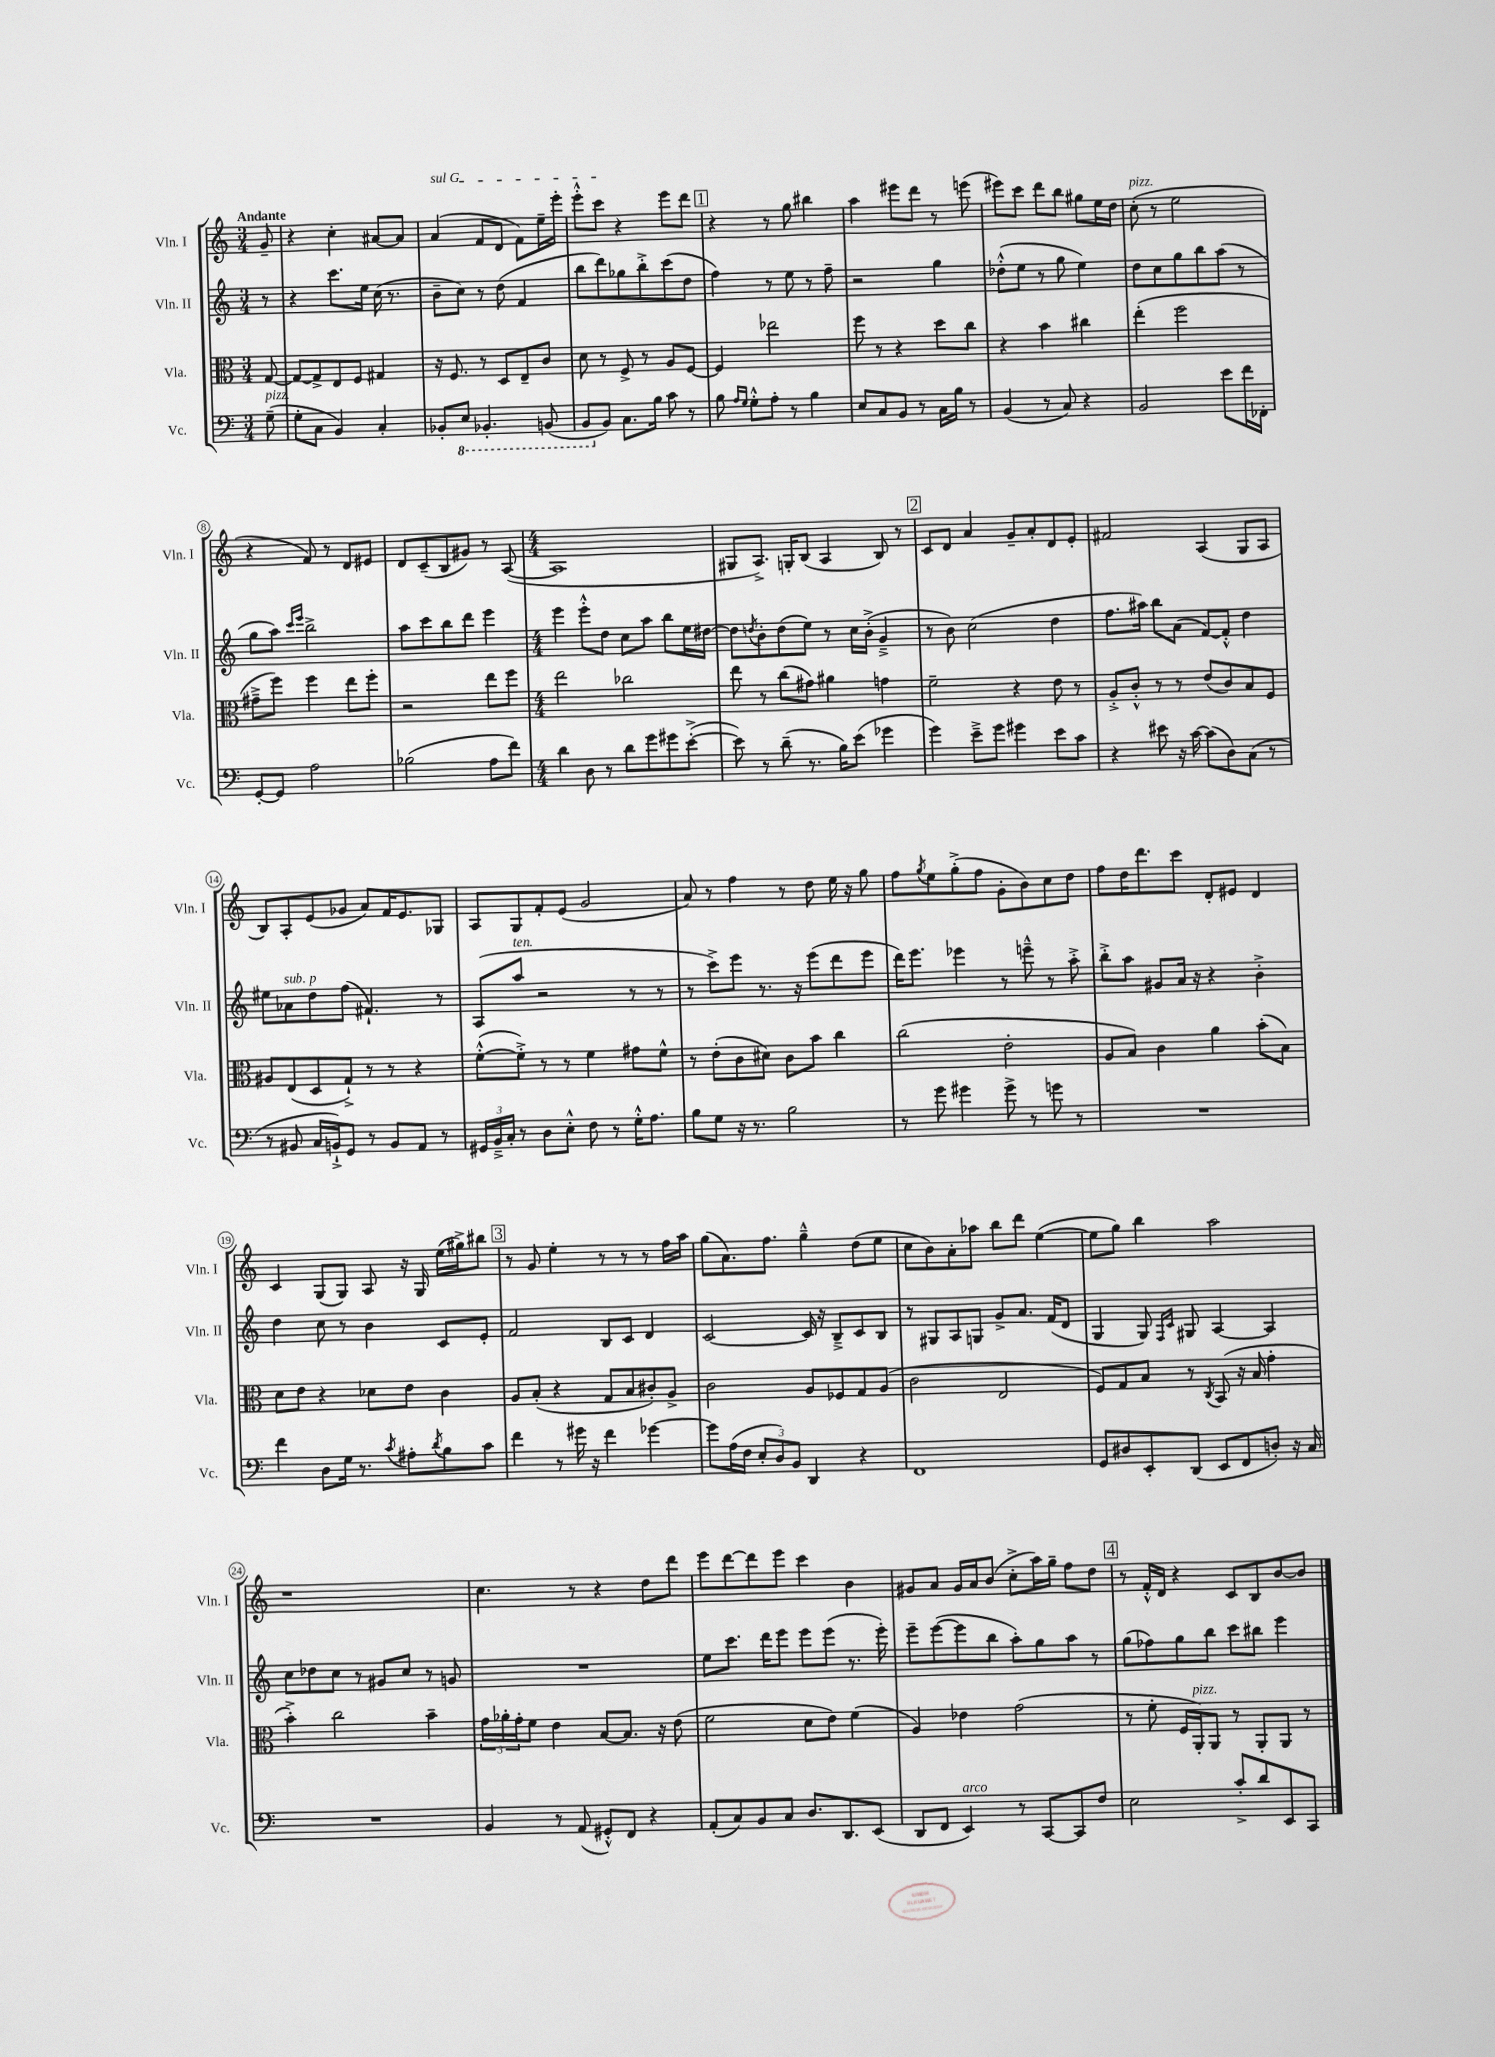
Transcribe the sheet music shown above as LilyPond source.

<<
\new StaffGroup <<
\new Staff = "s0" \with { instrumentName = "Vln. I" shortInstrumentName = "Vln. I" } {
    \clef treble \key c \major \numericTimeSignature \time 3/4 \partial 8 \tempo "Andante"
    g'8-- |
    r4 c''4-. ais'8~ ais'8 |
    \once \override TextSpanner.bound-details.left.text = \markup { \italic "sul G" } a'4\startTextSpan( f'8 d'8 f'8) e''16-- e'''16-. |
    e'''8-.-^ c'''8\stopTextSpan r4 e'''8 d'''8 |
    \mark \markup { \box "1" } r4 r8 g''8 bis''4 |
    a''4 eis'''8 d'''8 r8 e'''8( |
    eis'''8) c'''8 d'''8 b''8 gis''8 e''16 d''16 |
    c''8-.^\markup { \italic "pizz." }( r8 e''2 |
    r4 f'8) r8 d'8 eis'8 |
    d'8 c'8--( b8 gis'8) r8 a8~( |
    \numericTimeSignature \time 4/4 a1 |
    gis8 a8.->) g16-. b8( a4 b8) r8 |
    \mark \markup { \box "2" } c'8 d'8 a'4 g'8-- a'8-. d'8 e'8-. |
    fis'2 a4( g8 a8 |
    b8) a8-. e'8( ges'8 a'8) f'16 e'8. ges8 |
    a8 g8 f'8-. e'8( g'2 |
    a'8) r8 f''4 r8 d''8 e''16 r16 g''8 |
    f''8 \acciaccatura { g''8 } e''8 g''8-.->( f''8 g'8-. b'8) c''8 d''8 |
    f''8 d''16 d'''8. c'''8 d'8-. eis'8 d'4 |
    c'4 g8( g8) a8 r16 g16 e''16( gis''16->) bis''8 |
    \mark \markup { \box "3" } r8 g'8 e''4-. r8 r8 r8 f''16 a''16 |
    g''8( a'8.) f''8. g''4---^ d''8( e''8 |
    c''8 b'8) a'8-. aes''8 b''8 d'''8 e''4~( |
    e''8 g''8) b''4 a''2 |
    r1 |
    c''4. r8 r4 d''8 d'''8 |
    e'''8 d'''8~ d'''8 e'''8 c'''4 b'4 |
    gis'8 a'8 gis'16 a'16 b'8( c''8-.-> a''16) g''16-- f''8 d''8 |
    \mark \markup { \box "4" } r8 f'16-.-^ d'16 r4 c'8 b8 b'8~ b'8 \bar "|." |
}
\new Staff = "s1" \with { instrumentName = "Vln. II" shortInstrumentName = "Vln. II" } {
    \clef treble \key c \major \numericTimeSignature \time 3/4 \partial 8
    r8 |
    r4 c'''8. e''16 c''16( r8. |
    b'8-- c''8) r8 d''8( f'4 |
    b''8 d'''8) ges''8 b''8-.-> c'''8( d''8 |
    \mark \markup { \box "1" } f''4) r8 e''8 r8 f''8-- |
    r2 g''4 |
    des''8-.-^( e''8 r8 g''8 e''4) |
    d''8 c''8 g''8 b''8 a''8( r8 |
    g''8 a''8) \grace { c'''16 e'''16 } b''2-> |
    a''8 c'''8 b''8 d'''8 e'''4 |
    \numericTimeSignature \time 4/4 e'''4 e'''8-.-^ d''8 c''8 a''8 b''8 e''16 dis''16~ |
    dis''8 \acciaccatura { d''8 } b'8-. d''8( e''8) r8 c''16 b'16-.->( g'4---> |
    \mark \markup { \box "2" } r8 b'8) c''2( d''4 |
    f''8. ais''16) b''8 a'8( f'8~) f'8-.-^ d''4 |
    eis''8 aes'8^\markup { \italic "sub. p" } d''8 f''8( fis'4.-!) r8 |
    a8( a''8^\markup { \italic "ten." } r2 r8 r8 |
    r8 c'''8->) e'''8 r8. r16 e'''8( d'''8 e'''8 |
    d'''16) e'''8. ees'''4 r8 e'''8---^ r8 a''8-.-> |
    b''8-.-> a''8 gis'8 a'16 r16 r4 b'4-.-> |
    d''4 c''8 r8 b'4 c'8 e'8-. |
    \mark \markup { \box "3" } f'2 b8 c'8 d'4 |
    c'2~ c'16 r16 b8---> c'8 b8 |
    r8 gis8 a8 g8 g'8-> a'8. f'16( d'8 |
    g4 g8) \grace { f16 c'16 } gis8 a4~ a4 |
    c''8 des''8 c''8 r8 gis'8 c''8 r8 g'8 |
    R1 |
    e''8 c'''8. d'''16 e'''8 e'''8 e'''8( r8. e'''16-.) |
    e'''8-- e'''8~( e'''8 b''8 a''8-.) g''8 a''8 r8 |
    \mark \markup { \box "4" } g''8( fes''8) g''8 b''8 c'''8 bis''8 e'''4 \bar "|." |
}
\new Staff = "s2" \with { instrumentName = "Vla." shortInstrumentName = "Vla." } {
    \clef alto \key c \major \numericTimeSignature \time 3/4 \partial 8
    g8~ |
    g8~ g8-> e8 f8 gis4 |
    r16 f8. r8 d8 e8-- c'8 |
    d'8 r8 f8-> r8 a8 f8~ |
    \mark \markup { \box "1" } f4 ees''2 |
    f''8 r8 r4 d''8 c''8 |
    r4 b'4 cis''4 |
    e''4-.( f''2 |
    gis'8---> f''8) f''4 e''8 f''8-. |
    r2 e''8 f''8 |
    \numericTimeSignature \time 4/4 e''2 ces''2 |
    e''8 r8 c''8( gis'8) ais'4 g'4 |
    \mark \markup { \box "2" } f'2-- r4 e'8 r8 |
    a8-.-> c'8-.-^ r8 r8 e'8( c'8) b8 f8 |
    ais8 e8( d8 g8-!->) r8 r8 r4 |
    f'8~-.-^( f'8-.->) r8 r8 f'4 gis'8 f'8-^ |
    r8 e'8-.( c'8 dis'8) c'8 b'8 c''4 |
    c''2( e'2-. |
    a8 b8) c'4 a'4 b'8-.( b8) |
    d'8 e'8 r4 des'8 e'8 c'4 |
    \mark \markup { \box "3" } a8 b8-.( r4 g8 b8 cis'8-.) a8-> |
    c'2 a8 fes8 g8 a8( |
    c'2 e2 |
    f8) g8 b8 r8 \acciaccatura { c8 } b,8( r16 b16 g'4-. |
    b'4-.->) c''2 b'4-- |
    \tuplet 3/2 { g'16 aes'16-. g'16-. } f'8 e'4 b8~ b8. r16 e'8( |
    f'2 d'8 e'8) f'4( |
    a4) ees'4 g'2( |
    \mark \markup { \box "4" } r8 f'8-. f16 a,16-.^\markup { \italic "pizz." }) a,8 r8 a,8-. a,8 r8 \bar "|." |
}
\new Staff = "s3" \with { instrumentName = "Vc." shortInstrumentName = "Vc." } {
    \clef bass \key c \major \numericTimeSignature \time 3/4 \partial 8
    g8--^\markup { \italic "pizz." }( |
    g8-. c8 b,4) c4-. |
    bes,8-. \ottava #-1 e,8 bes,,4.-. b,,8( |
    b,,8 \ottava #0 b,8) c8. b16 c'8 r8 |
    \mark \markup { \box "1" } b8 \grace { a16 g16 } g8-.-^ a8-. r8 b4 |
    e8 c8 b,8 r8 c16 b16 r8 |
    b,4( r8 c8) r4 |
    b,2 e'8 f'16 fes,16-. |
    g,8~-. g,8 a2 |
    bes2( a8 f'8) |
    \numericTimeSignature \time 4/4 d'4 d8 r8 d'8 g'8 gis'8 e'8~-.->( |
    e'8) r8 d'8--( r8. b16) e'8( ges'4 |
    \mark \markup { \box "2" } g'4) e'8---> g'8 gis'4 e'8 c'8 |
    r4 eis'8 r16 c'16~ c'8( d8) c8( r8 |
    r8 bis,8 c16 b,16-!->) g,8 r8 b,8 a,8 r8 |
    \tuplet 3/2 { gis,16 b,16---> c16-. } r8 d8 e8-.-^ f8 r8 g16-.-^ a8. |
    b8 g8 r16 r8. b2 |
    r8 g'8 gis'4 gis'8-> r8 g'8 r8 |
    R1 |
    f'4 d8 g16 r8. \acciaccatura { c'8 } ais8-. \acciaccatura { d'8 } b8 c'8 |
    \mark \markup { \box "3" } f'4 r8 gis'16 r16 f'4 ges'4~ |
    ges'8 a16( f16 \tuplet 3/2 { e8-. d8) b,8 } d,4 r4 |
    f,1 |
    g,8 dis8 e,8-. d,8( e,8 f,8 d8-.) r16 c16 |
    R1 |
    b,4 r8 a,8( gis,8-.-^) f,8 r4 |
    a,8-.( c8) b,8 c8 d8. d,8. e,8( |
    d,8 f,8 e,4^\markup { \italic "arco" }) r8 c,8~ c,8 f8 |
    \mark \markup { \box "4" } e2 c'8-.-> d'8 e,8 c,8 \bar "|." |
}
>>
>>
\layout { \context { \Score \override BarNumber.stencil = #(make-stencil-circler 0.1 0.3 ly:text-interface::print) } }
